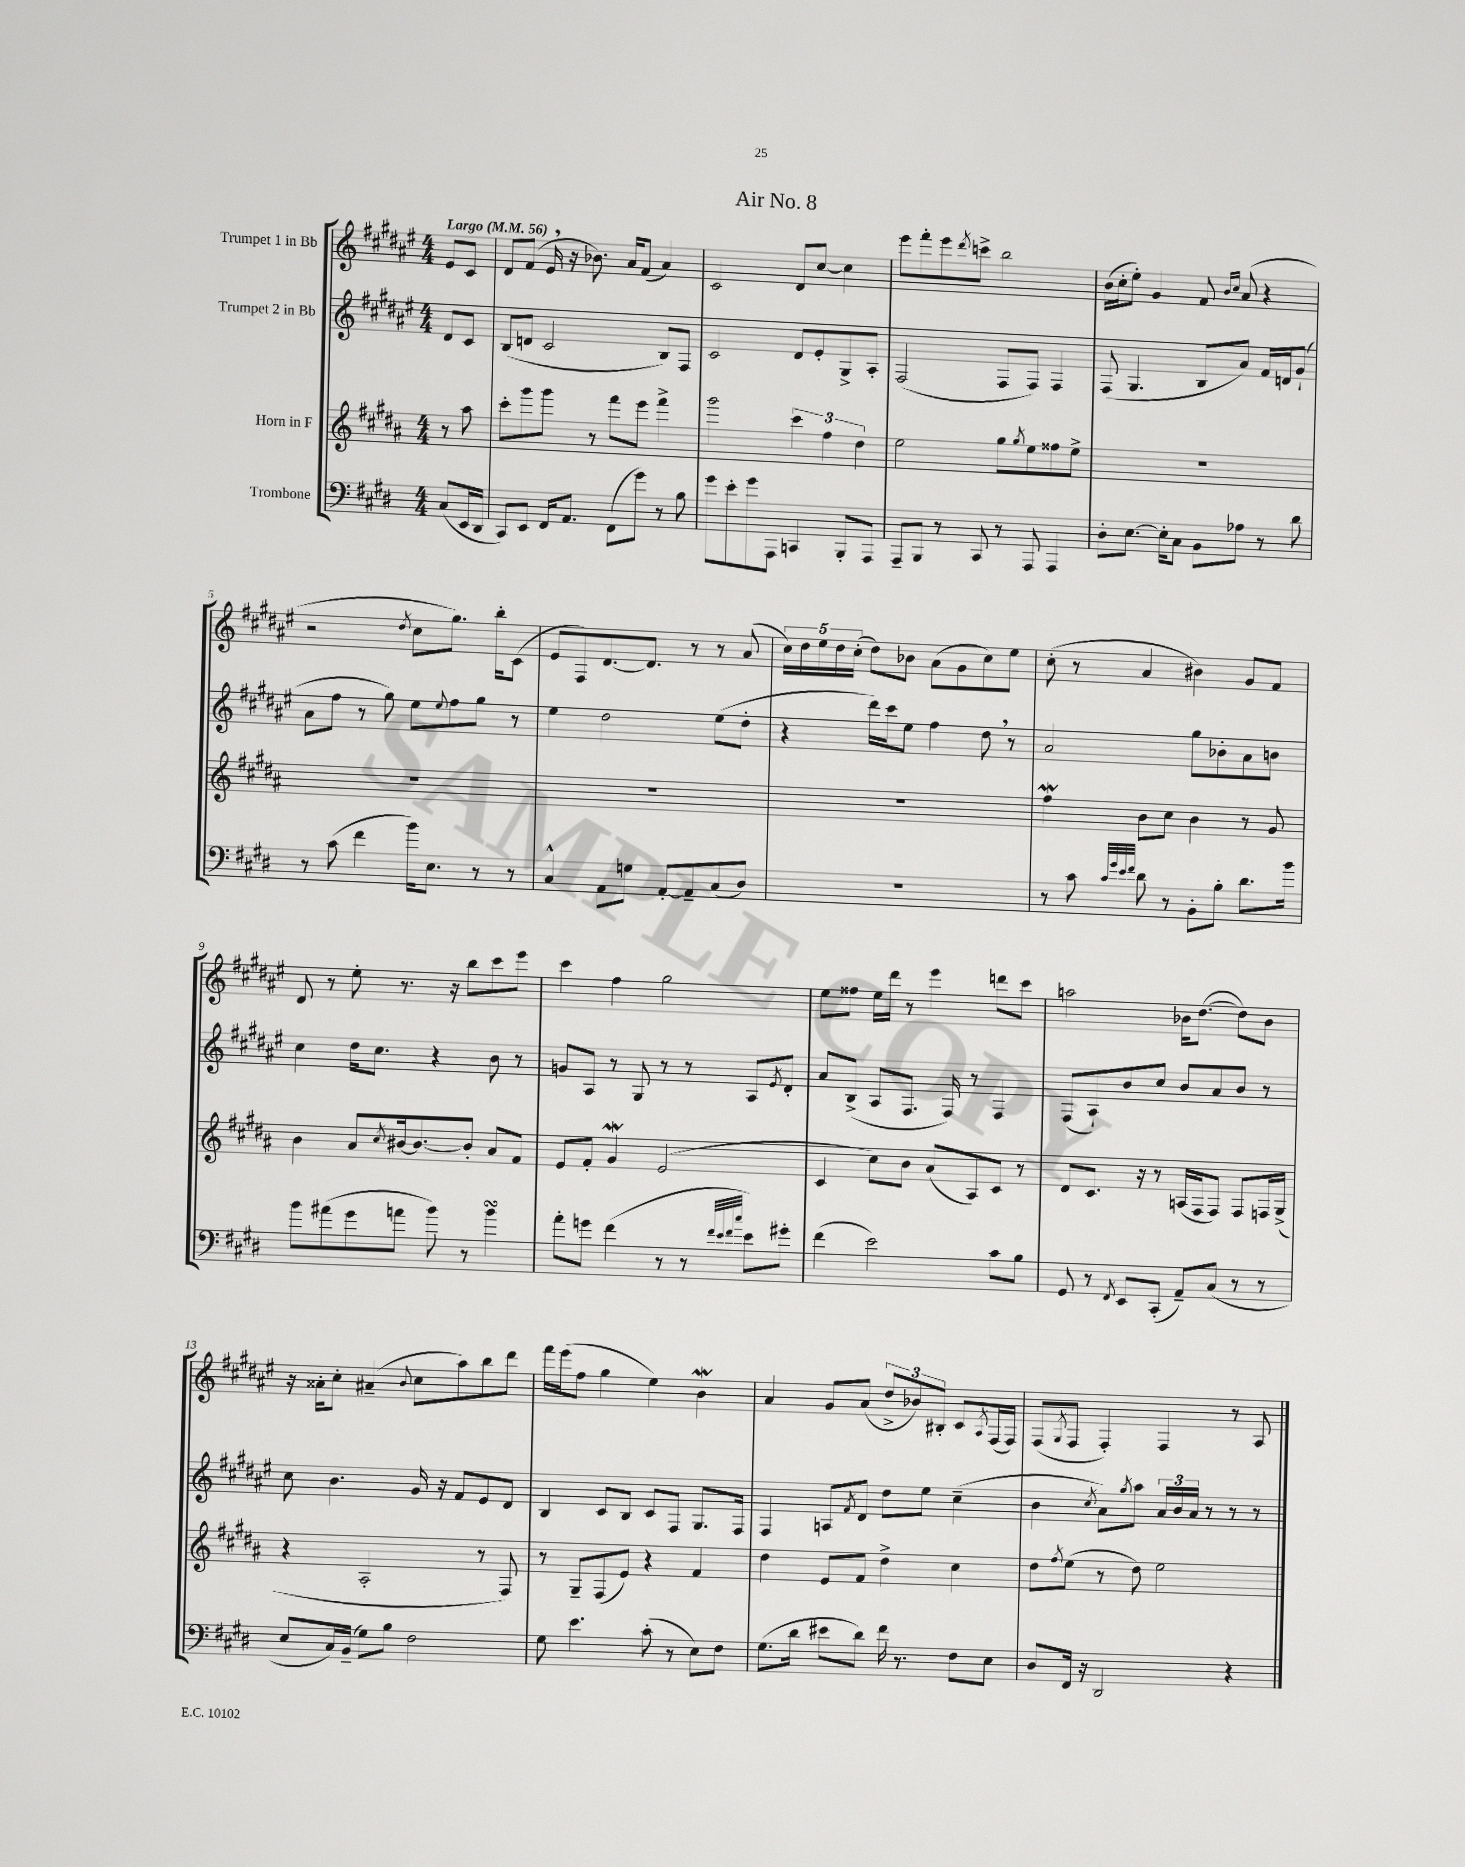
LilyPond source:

\header { title = "Air No. 8" }
<<
\new StaffGroup <<
\new Staff = "s0" \with { instrumentName = "Trumpet 1 in Bb" } {
    \clef treble \key fis \major \numericTimeSignature \time 4/4 \partial 4 \tempo "Largo" 4 = 56
    eis'8 cis'8 |
    dis'8 fis'8( eis'16 \breathe r16 bes'8.) ais'16 fis'8( ais'4) |
    cis'2 dis'8 cis''8~ cis''4 |
    eis'''8 fis'''8-. eis'''8 \acciaccatura { dis'''8 } c'''8-> b''2 |
    b'16( cis''16-. eis''8-.) gis'4 fis'8 \grace { b'16 cis''16 } ais'8( r4 |
    r2 \acciaccatura { dis''8 } cis''8 gis''8.) b''16-. cis'8( |
    eis'8 fis8) dis'8.~ dis'8. r8 r8 ais'8( |
    \tuplet 5/4 { cis''16) dis''16 eis''16 dis''16 cis''16-.( } dis''8) bes'8 ais'8( gis'8 cis''8) eis''8 |
    cis''8-.( r8 ais'4 bis'4) gis'8 fis'8 |
    dis'8 r8 eis''8-. r8. r16 b''8 cis'''8 eis'''8 |
    cis'''4 fis''4 gis''2 |
    eis''8 fisis''8 eis''16 dis'''16 r8 eis'''4 d'''8 cis'''8 |
    a''2 bes'16 dis''8.~( dis''8) bes'8 |
    r16 aisis'16-. cis''8-. ais'4--( \appoggiatura { b'8 } cis''8 ais''8) b''8 dis'''8 |
    fis'''16 eis'''16( fis''8 gis''4 eis''4) b'4\mordent |
    ais'4 gis'8 ais'8( \tuplet 3/2 { dis''8-> bes'8) bis8-. } cis'8 \acciaccatura { ais8 } fis16( fis16) |
    fis8( \acciaccatura { gis8 } fis8 fis4-.) fis4 r8 ais8 \bar "|." |
}
\new Staff = "s1" \with { instrumentName = "Trumpet 2 in Bb" } {
    \clef treble \key fis \major \numericTimeSignature \time 4/4 \partial 4
    dis'8 cis'8 |
    b8( d'8 cis'2 b8) fis8 |
    cis'2 dis'8 eis'8-. gis8-> ais8-. |
    fis2( fis8 fis8) fis4 |
    fis8( gis4. b8 ais'8) fis'16 d'16 gis'8-!( |
    ais'8 fis''8 r8 gis''8) eis''8 \appoggiatura { eis''8 } fis''8 gis''8 r8 |
    eis''4 dis''2 eis''8( dis''8-. |
    r4 dis'''16) cis'''16 eis''8 fis''4 dis''8 \breathe r8 |
    ais'2 gis''8 bes'8-. ais'8 b'8 |
    cis''4 dis''16 cis''8. r4 b'8 r8 |
    g'8 ais8 r8 gis8 r8 r8 ais8 \acciaccatura { eis'8 } dis'8-. |
    ais'8 b8->( ais8 fis8. fis16) r8 fis4 |
    fis8( ais8-!) b'8 cis''8 b'8 ais'8 b'8 r8 |
    cis''8 b'4. gis'16 r16 fis'8 eis'8 dis'8 |
    b4 cis'8 b8 cis'8 fis8 gis8. fis16 |
    fis4 a8 \acciaccatura { fis'8 } dis'8 dis''8 eis''8 cis''4--( |
    b'4 \acciaccatura { cis''8 } ais'8) \acciaccatura { gis''8 } ais''8 \tuplet 3/2 { ais'16 b'16 ais'16 } r8 r8 r8 \bar "|." |
}
\new Staff = "s2" \with { instrumentName = "Horn in F" } {
    \clef treble \key b \major \numericTimeSignature \time 4/4 \partial 4
    r8 ais''8 |
    cis'''8-. gis'''8 gis'''8 r8 fis'''8 e'''8 fis'''4-> |
    gis'''2 \tuplet 3/2 { cis'''4 fis''4 dis''4 } |
    e''2 gis''8 \acciaccatura { gis''8 } e''8 fisis''8 e''8-> |
    R1 |
    R1 |
    R1 |
    R1 |
    fis''4\mordent b'8 cis''8 b'4 r8 gis'8 |
    b'4 ais'8 \acciaccatura { cis''8 } bis'16~ bis'8.~ bis'8-. ais'8 fis'8 |
    e'8 fis'8-. gis'4\mordent e'2( |
    cis'4 cis''8) b'8 ais'8( ais8) cis'8 r8 |
    dis'8 cis'8. r16 r8 a16( fis16 fis8) fis8 f16 gis16->( |
    r4 ais2-. r8 fis8) |
    r8 gis8-- fis8( e'8) r4 fis'4 |
    dis''4 e'8 fis'8 dis''4-> cis''4 |
    dis''8 \acciaccatura { fis''8 } e''8( r8 dis''8) e''2 \bar "|." |
}
\new Staff = "s3" \with { instrumentName = "Trombone" } {
    \clef bass \key e \major \numericTimeSignature \time 4/4 \partial 4
    cis8( e,16 dis,16 |
    cis,8) e,8 fis,16 a,8. fis,8( gis'8) r8 b8 |
    gis'8 e'8-. gis'8 a,,8 c,4 b,,8-. a,,8 |
    a,,8-- b,,8 r8 cis,8 r8 a,,8 a,,4 |
    dis8-. e8.~ e16-. cis8 b,8 aes8 r8 dis'8 |
    r8 cis'8( fis'4 b'16) e8. r8 r8 |
    cis4-^ a,8 g8 a,8~-. a,8-- cis8( dis8) |
    R1 |
    r8 cis'8 \grace { cis'32 gis'32 e'32 fis'32 } dis'8 r8 b,8-. b8-. dis'8. b'16 |
    b'8 ais'8( gis'8 a'8 b'8) r8 b'4\turn |
    a'8-. g'8 fis'4( r8 r8 \grace { fis'32 e'32 fis'32 cis''32 } e'8) gis'8-. |
    fis'4( e'2) cis'8 b8 |
    gis,8 r8 \acciaccatura { fis,8 } e,8 cis,8-.( a,8--) cis8( r8 r8 |
    e8 cis16) b,16--( gis8) b8 fis2 |
    gis8 e'4. cis'8-.( r8 e8) fis8 |
    gis8.( dis'16 eis'8 dis'8) fis'16 r8. fis8 e8 |
    dis8 fis,16 r16 dis,2 r4 \bar "|." |
}
>>
>>
